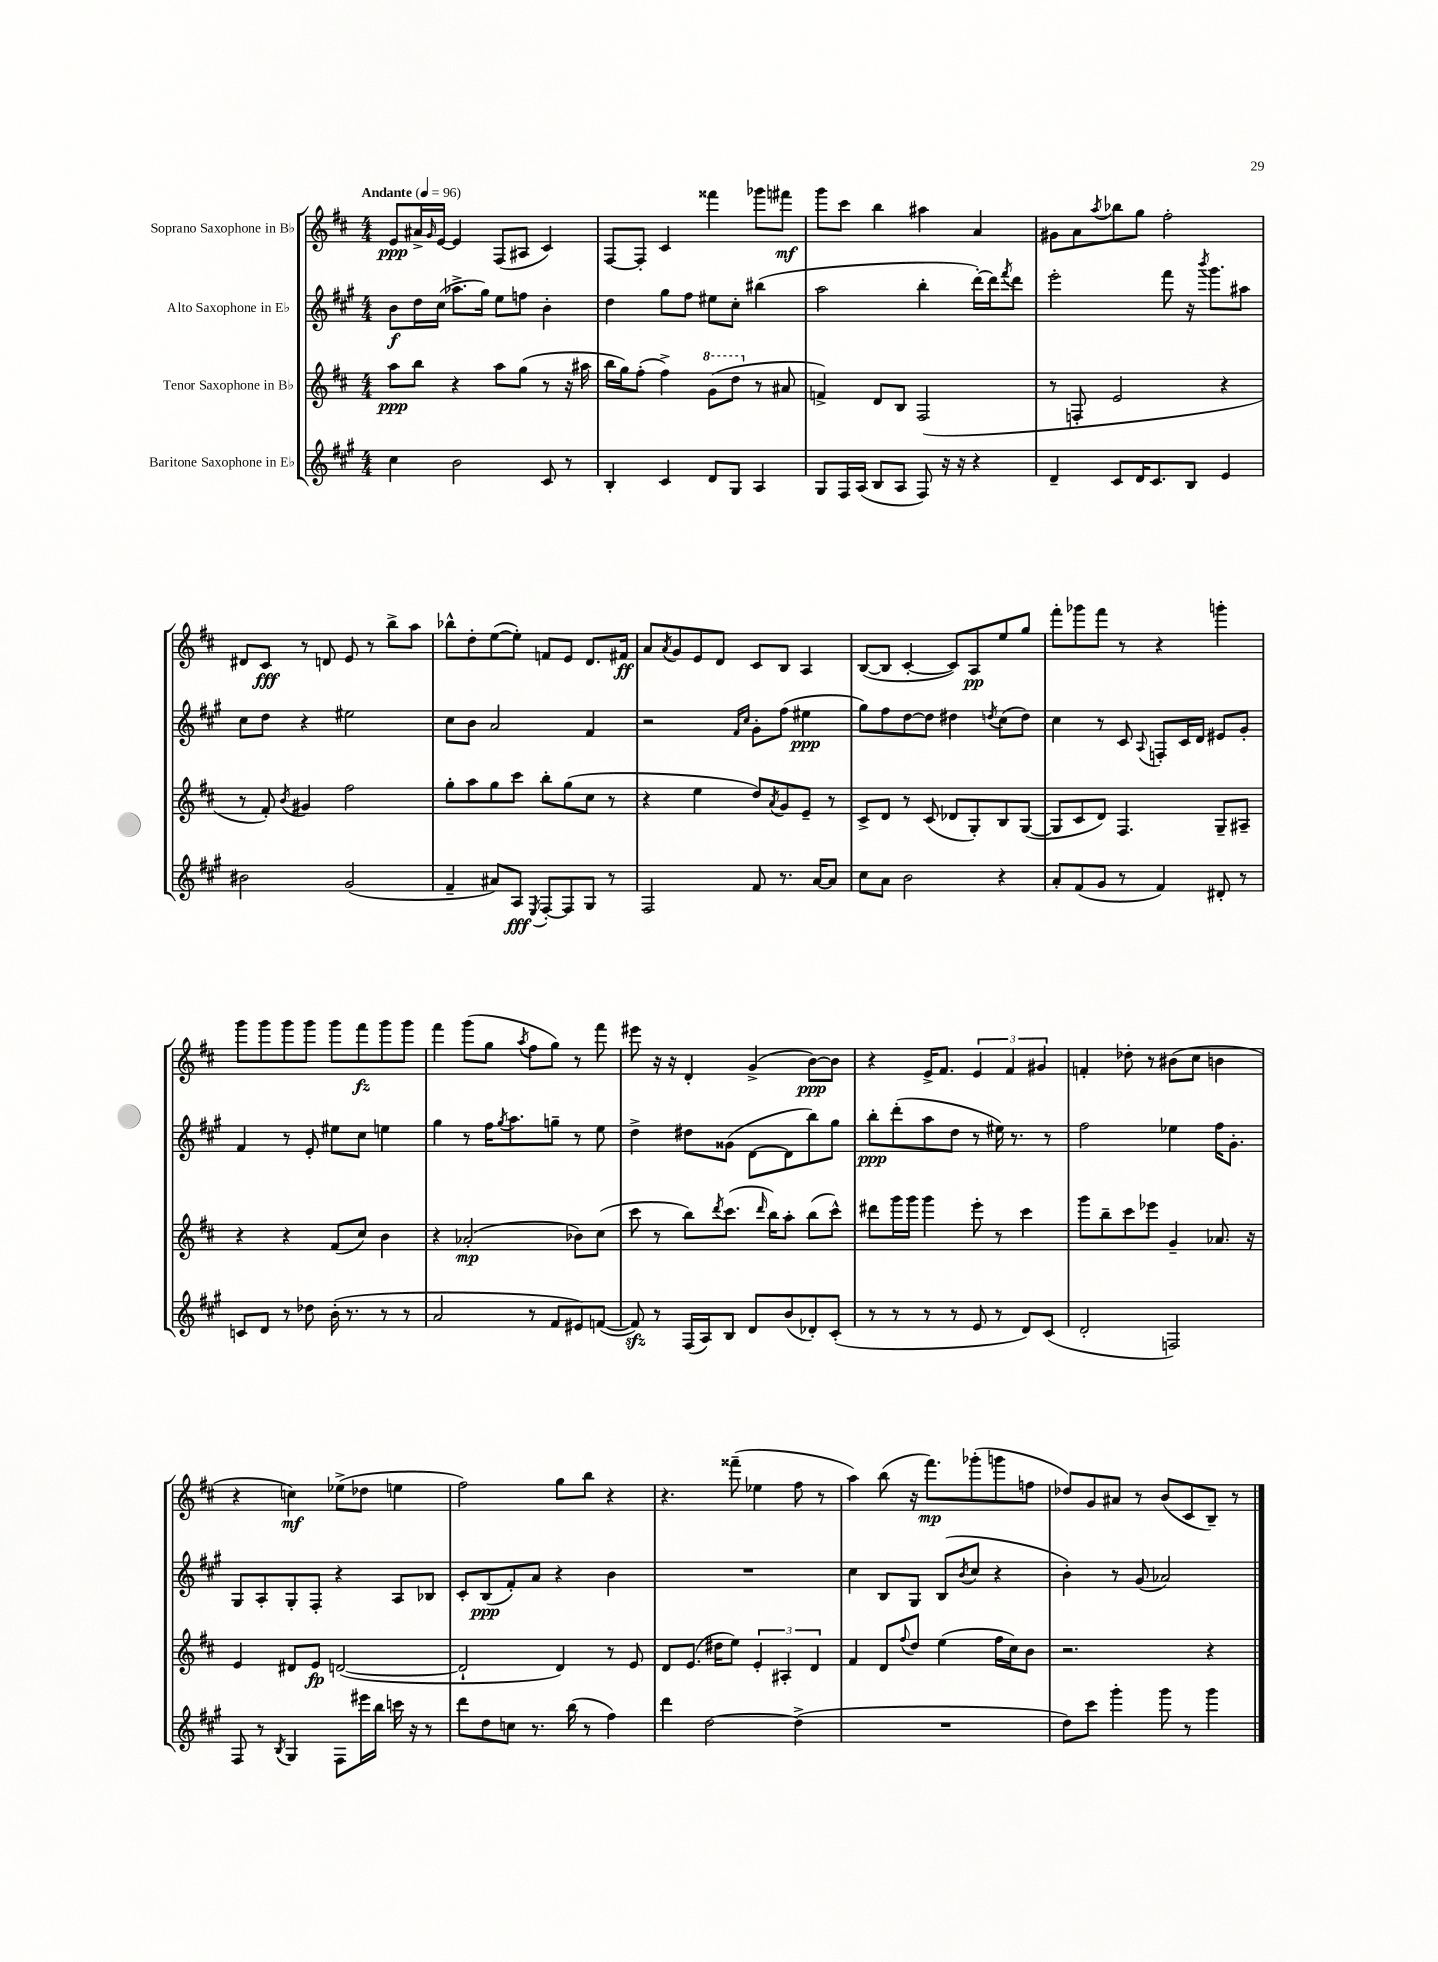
<<
\new StaffGroup <<
\new Staff = "s0" \with { instrumentName = "Soprano Saxophone in Bb" } {
    \clef treble \key d \major \numericTimeSignature \time 4/4 \tempo "Andante" 4 = 96
    e'8\ppp ais'16-> \grace { g'16 } e'16~ e'4 fis8( ais8 cis'4) |
    fis8~ fis8-. cis'4 fisis'''4 ges'''8 fis'''8\mf |
    g'''8 cis'''8 b''4 ais''4 a'4 |
    gis'8 a'8 \acciaccatura { a''8 } bes''8 g''8 fis''2-. |
    dis'8 cis'8\fff r8 d'8 e'8 r8 b''8-> a''8 |
    bes''8-^ d''8-. e''8~( e''8-.) f'8 e'8 d'8. fis'16\ff |
    a'8 \acciaccatura { a'8 } g'8 e'8 d'8 cis'8 b8 a4 |
    b8~( b8 cis'4~-. cis'8) a8\pp e''8 g''8 |
    fis'''8-. ges'''8 fis'''8 r8 r4 g'''4-. |
    g'''8 g'''8 g'''8 g'''8 g'''8 fis'''8\fz g'''8 g'''8 |
    fis'''4 g'''8( g''8 \acciaccatura { a''8 } fis''8 g''8) r8 fis'''8 |
    eis'''8 r16 r16 d'4-. g'4->( b'8~\ppp) b'8 |
    r4 e'16-> fis'8. \tuplet 3/2 { e'4 fis'4 gis'4 } |
    f'4-. des''8-. r8 bis'8( cis''8 b'4 |
    r4 c''4\mf) ees''8->( des''8 e''4 |
    fis''2) g''8 b''8 r4 |
    r4. fisis'''8--( ees''4 fis''8 r8 |
    a''4) b''8( r16 fis'''8.\mp) ges'''8-.( g'''8 f''8 |
    des''8) g'8 ais'8 r8 b'8( cis'8 b8--) r8 \bar "|." |
}
\new Staff = "s1" \with { instrumentName = "Alto Saxophone in Eb" } {
    \clef treble \key a \major \numericTimeSignature \time 4/4
    b'8\f d''16 cis''16( aes''8.-> gis''16) e''8 f''8 b'4-. |
    d''4 gis''8 fis''8 eis''8 cis''8-. bis''4( |
    a''2 b''4-. d'''16~-.) d'''16 \acciaccatura { fis'''8 } d'''8 |
    e'''2-. fis'''8 r16 \acciaccatura { b'''8 } gis'''8. ais''8 |
    cis''8 d''8 r4 eis''2 |
    cis''8 b'8 a'2 fis'4 |
    r2 \grace { fis'16 cis''16 } gis'8-. fis''8( eis''4\ppp |
    gis''8) fis''8 d''8~ d''8 dis''4 \acciaccatura { d''8 } cis''8( d''8) |
    cis''4 r8 cis'8 \appoggiatura { a8 } f8-. cis'16 d'16 eis'8 gis'8-. |
    fis'4 r8 e'8-. eis''8 cis''8 e''4 |
    gis''4 r8 fis''16 \acciaccatura { gis''8 } a''8. g''8-- r8 e''8 |
    d''4-> dis''8 gisis'8( d'8~ d'8 b''8) gis''8 |
    b''8-.\ppp d'''8-.( a''8 d''8 r8 eis''16) r8. r8 |
    fis''2 ees''4 fis''16 gis'8.-. |
    gis8 a8-. gis8-. fis8-. r4 a8 bes8 |
    cis'8-. b8\ppp( fis'8-.) a'8 r4 b'4 |
    R1 |
    cis''4 b8 gis8 b8( \acciaccatura { b'8 } cis''8 r4 |
    b'4-.) r8 gis'8( aes'2) \bar "|." |
}
\new Staff = "s2" \with { instrumentName = "Tenor Saxophone in Bb" } {
    \clef treble \key d \major \numericTimeSignature \time 4/4
    a''8\ppp b''8 r4 a''8 g''8( r8 r16 ais''16 |
    b''16 g''16) fis''8-.( fis''4->) \ottava #1 g''8( d'''8 \ottava #0 r8 ais'8 |
    f'4->) d'8 b8 fis2( |
    r8 f8-. e'2 r4 |
    r8 fis'8-.) \acciaccatura { b'8 } gis'4 fis''2 |
    g''8-. a''8 g''8 cis'''8 b''8-. g''8( cis''8 r8 |
    r4 e''4 d''8) \acciaccatura { a'8 } g'8 e'8-- r8 |
    cis'8-> d'8 r8 cis'8( des'8 g8-.) b8 g8~( |
    g8 cis'8 d'8) fis4. g8-- ais8-- |
    r4 r4 fis'8( cis''8) b'4 |
    r4 aes'2-.\mp( bes'8) cis''8( |
    cis'''8 r8 b''8) \acciaccatura { d'''8 } cis'''8.( \grace { d'''16 } b''16) a''8-. b''8( cis'''8-^) |
    dis'''8 g'''16 g'''16 g'''4 e'''8-. r8 cis'''4 |
    g'''8 b''8-- cis'''8 ees'''8 g'4-- aes'8. r16 |
    e'4 dis'8 e'8\fp d'2~( |
    d'2-! d'4) r8 e'8 |
    d'8 e'8.( dis''16 e''8) \tuplet 3/2 { e'4-. ais4-. d'4 } |
    fis'4 d'8 \appoggiatura { fis''8 } d''8 e''4( fis''16 cis''16) b'8 |
    r2. r4 \bar "|." |
}
\new Staff = "s3" \with { instrumentName = "Baritone Saxophone in Eb" } {
    \clef treble \key a \major \numericTimeSignature \time 4/4
    cis''4 b'2 cis'8 r8 |
    b4-. cis'4 d'8 gis8 a4 |
    gis8 fis16 a16( b8 a8 fis8) r16 r16 r4 |
    d'4-- cis'8 d'16 cis'8. b8 e'4 |
    bis'2 gis'2( |
    fis'4-- ais'8) a8\fff \acciaccatura { e8 } fis8~-. fis8 gis8 r8 |
    fis2 fis'8 r8. a'16~ a'8 |
    cis''8 a'8 b'2 r4 |
    a'8-. fis'8( gis'8 r8 fis'4) dis'8-. r8 |
    c'8 d'8 r8 des''8 b'16-.( r8. r8 r8 |
    a'2 r8 fis'8 eis'8) f'8~( |
    f'8\sfz) r8 fis16( a16) b8 d'8 b'8( des'8-.) cis'8-.( |
    r8 r8 r8 r8 e'8 r8 d'8) cis'8( |
    d'2-. f2) |
    fis8 r8 \acciaccatura { b8 } gis4 fis8 eis'''16 b''16 c'''16 r16 r8 |
    d'''8 d''8 c''8 r8. b''16( r8 fis''4) |
    d'''4 d''2~ d''4->( |
    R1 |
    d''8) cis'''8 gis'''4-. gis'''8 r8 gis'''4 \bar "|." |
}
>>
>>
\layout { \context { \Score \remove "Bar_number_engraver" } }
